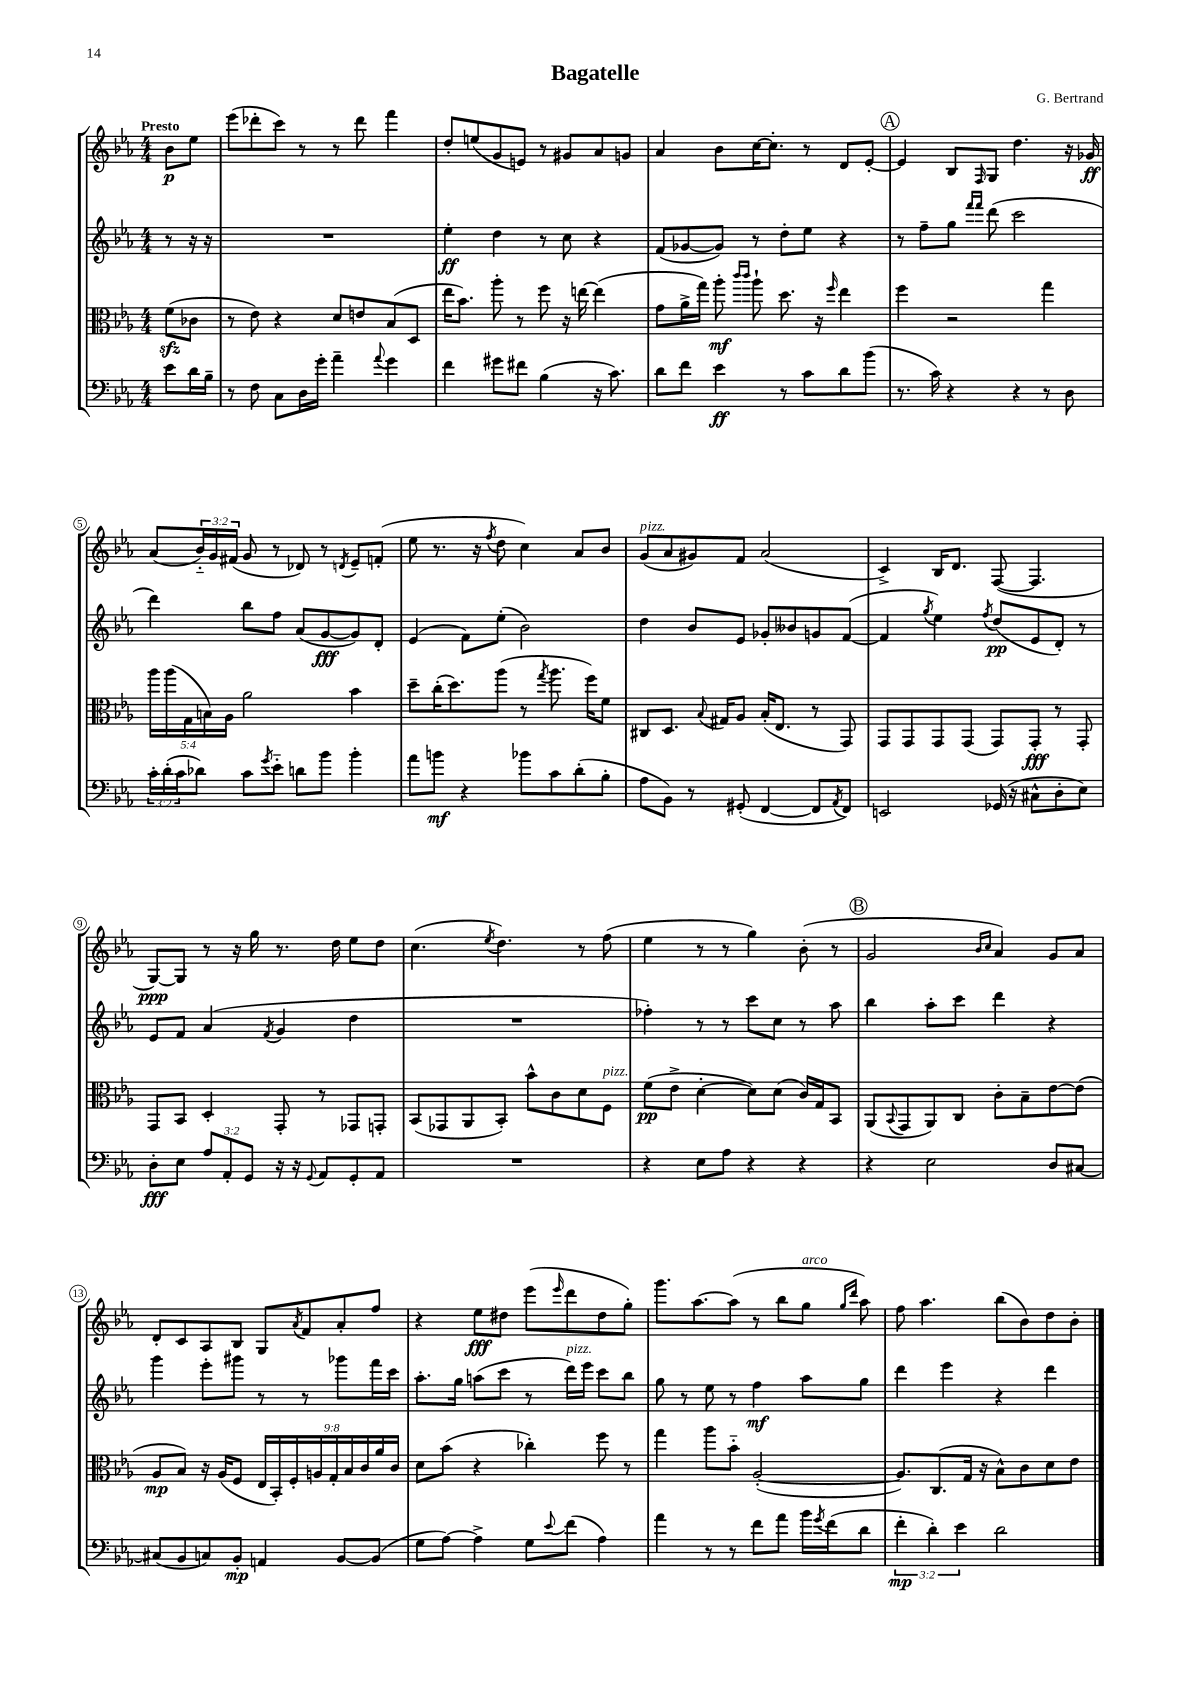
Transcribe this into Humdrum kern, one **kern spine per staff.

**kern	**dynam	**kern	**dynam	**kern	**dynam	**kern	**dynam
*part4	*part4	*part3	*part3	*part2	*part2	*part1	*part1
*staff4	*staff4	*staff3	*staff3	*staff2	*staff2	*staff1	*staff1
*clefF4	*	*clefC3	*	*clefG2	*	*clefG2	*
*k[b-e-a-]	*	*k[b-e-a-]	*	*k[b-e-a-]	*	*k[b-e-a-]	*
*M4/4	*	*M4/4	*	*M4/4	*	*M4/4	*
=	=	=	=	=	=	=	=
!	!	!	!	!	!	!LO:TX:a:B:t=Presto	!
8e-\L	.	(8fzz\L	.	8r	.	8b-\L	p
16d\L	.	8c-X\J	.	16r	.	8ee-\J	.
16B-~\JJ	.	.	.	16r	.	.	.
=1	=1	=1	=1	=1	=1	=1	=1
8r	.	8r	.	1r	.	(8eee-\L	.
8F\	.	8e-\)	.	.	.	8ddd-X'\	.
8C\L	.	4r	.	.	.	8ccc\J)	.
16D\L	.	.	.	.	.	8r	.
16g'\JJ	.	.	.	.	.	.	.
4a-~\	.	8d/L	.	.	.	8r	.
.	.	8en/	.	.	.	8ddd-\	.
8qqa-/	.	.	.	.	.	.	.
4g\	.	(8B-/	.	.	.	4fff\	.
.	.	8D/J	.	.	.	.	.
=2	=2	=2	=2	=2	=2	=2	=2
4f\	.	16ee-\KL	.	4ee-'\	ff	8dd'/L	.
.	.	8.b-\J)	.	.	.	.	.
.	.	.	.	.	.	(8een/	.
8g#X\L	.	8aa-'\	.	4dd\	.	8g/	.
8f#X\J	.	8r	.	.	.	8en/J)	.
(4B-\	.	8ff\	.	8r	.	8r	.
.	.	16r	.	8cc\	.	8g#X/L	.
.	.	[16een\	.	.	.	.	.
16r	.	(4ee\]	.	4r	.	8a-/	.
8.c\)	.	.	.	.	.	.	.
.	.	.	.	.	.	8gn/J	.
=3	=3	=3	=3	=3	=3	=3	=3
8d\L	.	8g\L	.	(8f/L	.	4a-/	.
8f\J	.	16a-^\L	.	[8g-X/	.	.	.
.	.	16gg\JJ)	.	.	.	.	.
4e-\	ff	8aa-'\	mf	8g-/J])	.	8b-\L	.
.	.	16qqccc/LL	.	.	.	.	.
.	.	16qqccc/JJ	.	.	.	.	.
.	.	8aa-`\	.	8r	.	[16cc\K	.
.	.	.	.	.	.	8.cc'\J]	.
8r	.	8.dd\	.	8dd'\L	.	.	.
8c\L	.	.	.	8ee-\J	.	8r	.
.	.	16r	.	.	.	.	.
.	.	16qqff/	.	.	.	.	.
8d\	.	4ee-\	.	4r	.	8d/L	.
(8b-\J	.	.	.	.	.	[8e-'/J	.
!!LO:REH:place=s1:t=A
=4	=4	=4	=4	=4	=4	=4	=4
8.r	.	4ff\	.	8r	.	4e-/]	.
.	.	.	.	8ff~\L	.	.	.
16c\)	.	.	.	.	.	.	.
4r	.	2r	.	8gg\J	.	8B-/L	.
.	.	.	.	16qqfff/LL	.	.	.
.	.	.	.	16qqfff/JJ	.	16qqF/	.
.	.	.	.	(8ddd\	.	8G/J	.
4r	.	.	.	2ccc\	.	4.dd\	.
8r	.	4gg\	.	.	.	.	.
8D\	.	.	.	.	.	16r	.
.	.	.	.	.	.	16g-X/	ff
!!LO:LB:g=z
=5	=5	=5	=5	=5	=5	=5	=5
24c'\LL	.	20aa-\LL	.	4ddd\)	.	(8a-/L	.
(24d'\	.	.	.	.	.	.	.
.	.	(20aa-\	.	.	.	.	.
24c\J	.	.	.	.	.	.	.
.	.	20G\	.	.	.	.	.
8d-X\J)	.	.	.	.	.	24b-/L)	.
.	.	20Bn\)	.	.	.	.	.
.	.	.	.	.	.	24g/	.
.	.	20A-\JJ	.	.	.	.	.
.	.	.	.	.	.	(24f#X/JJ	.
8c\L	.	2a-\	.	8bb-\L	.	8g/	.
8qg/	.	.	.	.	.	.	.
8e-\J	.	.	.	8ff\J	.	8r	.
8dn\L	.	.	.	(8a-/L	.	8d-X/)	.
8b-\J	.	.	.	[8g/	fff	8r	.
.	.	.	.	.	.	8qdn/	.
4b-'\	.	4b-\	.	8g/])	.	8e-~/L	.
.	.	.	.	8d'/J	.	(8fn'/J	.
=6	=6	=6	=6	=6	=6	=6	=6
8a-\L	.	8dd~\L	.	(4e-/	.	8ee-\	.
8bn\J	mf	(16cc'\K	.	.	.	8.r	.
.	.	8.dd\)	.	.	.	.	.
4r	.	.	.	8f\L)	.	.	.
.	.	.	.	.	.	16r	.
.	.	.	.	.	.	8qff/	.
.	.	(8aa-\J	.	(8ee-'\J	.	8dd\	.
8b-X\L	.	8r	.	2b-\)	.	4cc\)	.
.	.	8qgg/	.	.	.	.	.
8c\	.	8.aa-\	.	.	.	.	.
(8d'\	.	.	.	.	.	8a-/L	.
.	.	16ff\KL)	.	.	.	.	.
8B-'\J	.	8f\J	.	.	.	8b-/J	.
=7	=7	=7	=7	=7	=7	=7	=7
!	!	!	!	!	!	!LO:TX:a:i:t=pizz.	!
8A-\L	.	8C#X/L	.	4dd\	.	(8g/L	.
8BB-\J)	.	8.D/J	.	.	.	8a-/	.
8r	.	.	.	8b-/L	.	8g#X/)	.
.	.	8qqB-/	.	.	.	.	.
.	.	16G#X/KL	.	.	.	.	.
(8GG#X'/	.	8A-/J	.	8e-/J	.	8f/J	.
[4FF/	.	(16B-'/KL	.	8g-X'/L	.	(2a-/	.
.	.	8.E-/J	.	.	.	.	.
.	.	.	.	8b--X/	.	.	.
8FF/L]	.	8r	.	8gn/	.	.	.
8qAA-/	.	.	.	.	.	.	.
8FF/J)	.	8GG/)	.	([8f/J	.	.	.
=8	=8	=8	=8	=8	=8	=8	=8
2EEn/	.	8GG/L	.	4f/]	.	4c^/)	.
.	.	8GG/	.	.	.	.	.
.	.	.	.	8qgg/	.	.	.
.	.	8GG/	.	4ee-\)	.	16B-/KL	.
.	.	.	.	.	.	8.d/J	.
.	.	(8GG/J	.	.	.	.	.
.	.	.	.	8qff/	.	.	.
(16GG-X/	.	8GG/L)	.	(8dd/L	pp	([8F/	.
16r	.	.	.	.	.	.	.
8C#X^^\L	.	8GG'/J	fff	8e-/	.	4.F/]	.
8D'\	.	8r	.	8d'/J)	.	.	.
8E-\J)	.	8GG'/	.	8r	.	.	.
!!LO:LB:g=z
=9	=9	=9	=9	=9	=9	=9	=9
8D'\L	fff	8GG/L	.	8e-/L	.	[8G/L)	ppp
8E-\J	.	8BB-/J	.	8f/J	.	8G/J]	.
12A-/L	.	4D'/	.	(4a-/	.	8r	.
12AA-'/	.	.	.	.	.	.	.
.	.	.	.	.	.	16r	.
12GG/J	.	.	.	.	.	.	.
.	.	.	.	.	.	16gg\	.
.	.	.	.	8qf/	.	.	.
16r	.	8GG'/	.	4g/	.	8.r	.
16r	.	.	.	.	.	.	.
8qqGG/	.	.	.	.	.	.	.
8AA-/L	.	8r	.	.	.	.	.
.	.	.	.	.	.	16dd\	.
8GG'/	.	8GG-X/L	.	4dd\	.	8ee-\L	.
8AA-/J	.	8GGn'/J	.	.	.	8dd\J	.
=10	=10	=10	=10	=10	=10	=10	=10
1r	.	(8BB-/L	.	1r	.	(4.cc\	.
.	.	8GG-X/	.	.	.	.	.
.	.	8AA-/	.	.	.	.	.
.	.	.	.	.	.	8qee-/	.
.	.	8BB-'/J)	.	.	.	4.dd\)	.
.	.	8b-^^\L	.	.	.	.	.
.	.	8c\	.	.	.	.	.
.	.	8d\	.	.	.	8r	.
!	!	!LO:TX:a:i:t=pizz.	!	!	!	!	!
.	.	8F\J	.	.	.	(8ff\	.
=11	=11	=11	=11	=11	=11	=11	=11
4r	.	(8f\L	pp	4ff-X'\)	.	4ee-\	.
.	.	8e-^\J	.	.	.	.	.
8E-\L	.	[4d'\	.	8r	.	8r	.
8A-\J	.	.	.	8r	.	8r	.
4r	.	8d\L])	.	8ccc\L	.	4gg\)	.
.	.	(8d\J	.	8cc\J	.	.	.
4r	.	16c/LL)	.	8r	.	(8b-'\	.
.	.	16G/J	.	.	.	.	.
.	.	8BB-/J	.	8aa-\	.	8r	.
!!LO:REH:place=s1:t=B
=12	=12	=12	=12	=12	=12	=12	=12
4r	.	(8AA-/L	.	4bb-\	.	2g/	.
.	.	8qqBB-/	.	.	.	.	.
.	.	8GG/	.	.	.	.	.
2E-\	.	8AA-/)	.	8aa-'\L	.	.	.
.	.	8C/J	.	8ccc\J	.	.	.
.	.	.	.	.	.	16qqb-/LL	.
.	.	.	.	.	.	16qqcc/JJ	.
.	.	8c'\L	.	4ddd\	.	4a-/)	.
.	.	8B-~\	.	.	.	.	.
8D/L	.	[8e-\	.	4r	.	8g/L	.
[8C#X/J	.	(8e-\J]	.	.	.	8a-/J	.
!!LO:LB:g=z
=13	=13	=13	=13	=13	=13	=13	=13
(8C#X/L]	.	8A-/L	mp	4ggg\	.	8d'/L	.
8BB-/	.	8B-/J)	.	.	.	8c/	.
8Cn/)	.	16r	.	8eee-'\L	.	8A-/	.
.	.	(16A-/KL	.	.	.	.	.
8BB-'/J	mp	8F/J	.	8ggg#X\J	.	8B-/J	.
4AAn/	.	18E-/LL	.	8r	.	8G/L	.
.	.	18BB-'/)	.	.	.	.	.
.	.	18F'/	.	.	.	.	.
.	.	.	.	.	.	8qa-/	.
.	.	.	.	8r	.	8f/	.
.	.	18An/	.	.	.	.	.
.	.	18G'/	.	.	.	.	.
[8BB-/L	.	.	.	8ggg-X\L	.	8a-'/	.
.	.	18B-/	.	.	.	.	.
.	.	18c/	.	.	.	.	.
(8BB-/J]	.	.	.	16fff\L	.	8ff/J	.
.	.	18a-/	.	.	.	.	.
.	.	.	.	16ccc\JJ	.	.	.
.	.	18c/JJ	.	.	.	.	.
=14	=14	=14	=14	=14	=14	=14	=14
8G\L	.	8d\L	.	8.aa-'\L	.	4r	.
[8A-\J)	.	(8b-\J	.	.	.	.	.
.	.	.	.	16gg\Jk	.	.	.
4A-^\]	.	4r	.	(8aan\L	.	8ee-\L	fff
.	.	.	.	8ccc\J	.	8dd#X\J	.
8G\L	.	4cc-X'\)	.	8r	.	(8eee-\L	.
8qqe-/	.	.	.	.	.	16qqeee-/	.
!	!	!	!	!LO:TX:a:i:t=pizz.	!	!	!
(8f\J	.	.	.	16ddd\LL)	.	8ddd\	.
.	.	.	.	16eee-\JJ	.	.	.
4A-\)	.	8ff\	.	8ccc\L	.	8dd#\	.
.	.	8r	.	8bb-\J	.	8gg'\J)	.
=15	=15	=15	=15	=15	=15	=15	=15
4a-\	.	4gg\	.	8gg\	.	8.ggg\L	.
.	.	.	.	8r	.	.	.
.	.	.	.	.	.	[8.aa-\	.
8r	.	8aa-\L	.	8ee-\	.	.	.
8r	.	8b-\J	.	8r	.	(8aa-\J]	.
8f\L	.	([2A-'/	.	4ff\	mf	8r	.
8a-\J	.	.	.	.	.	8bb-\L	.
!	!	!	!	!	!	!LO:TX:a:i:t=arco	!
16b-\LL	.	.	.	8aa-\L	.	8gg\J	.
8qg/	.	.	.	.	.	.	.
(16f\J	.	.	.	.	.	.	.
.	.	.	.	.	.	16qqgg/LL	.
.	.	.	.	.	.	16qqddd/JJ	.
8d\J	.	.	.	8gg\J	.	8aa-\)	.
=16	=16	=16	=16	=16	=16	=16	=16
6f'\	mp	8.A-/L])	.	4ddd\	.	8ff\	.
.	.	.	.	.	.	4.aa-\	.
6d'\)	.	.	.	.	.	.	.
.	.	(8.C/	.	.	.	.	.
.	.	.	.	4eee-\	.	.	.
6e-\	.	.	.	.	.	.	.
.	.	16G/Jk	.	.	.	.	.
.	.	16r	.	.	.	.	.
2d\	.	8B-^^\L)	.	4r	.	(8bb-\L	.
.	.	8c\	.	.	.	8b-\)	.
.	.	8d\	.	4ddd\	.	8dd\	.
.	.	8e-\J	.	.	.	8b-'\J	.
==	==	==	==	==	==	==	==
*-	*-	*-	*-	*-	*-	*-	*-
